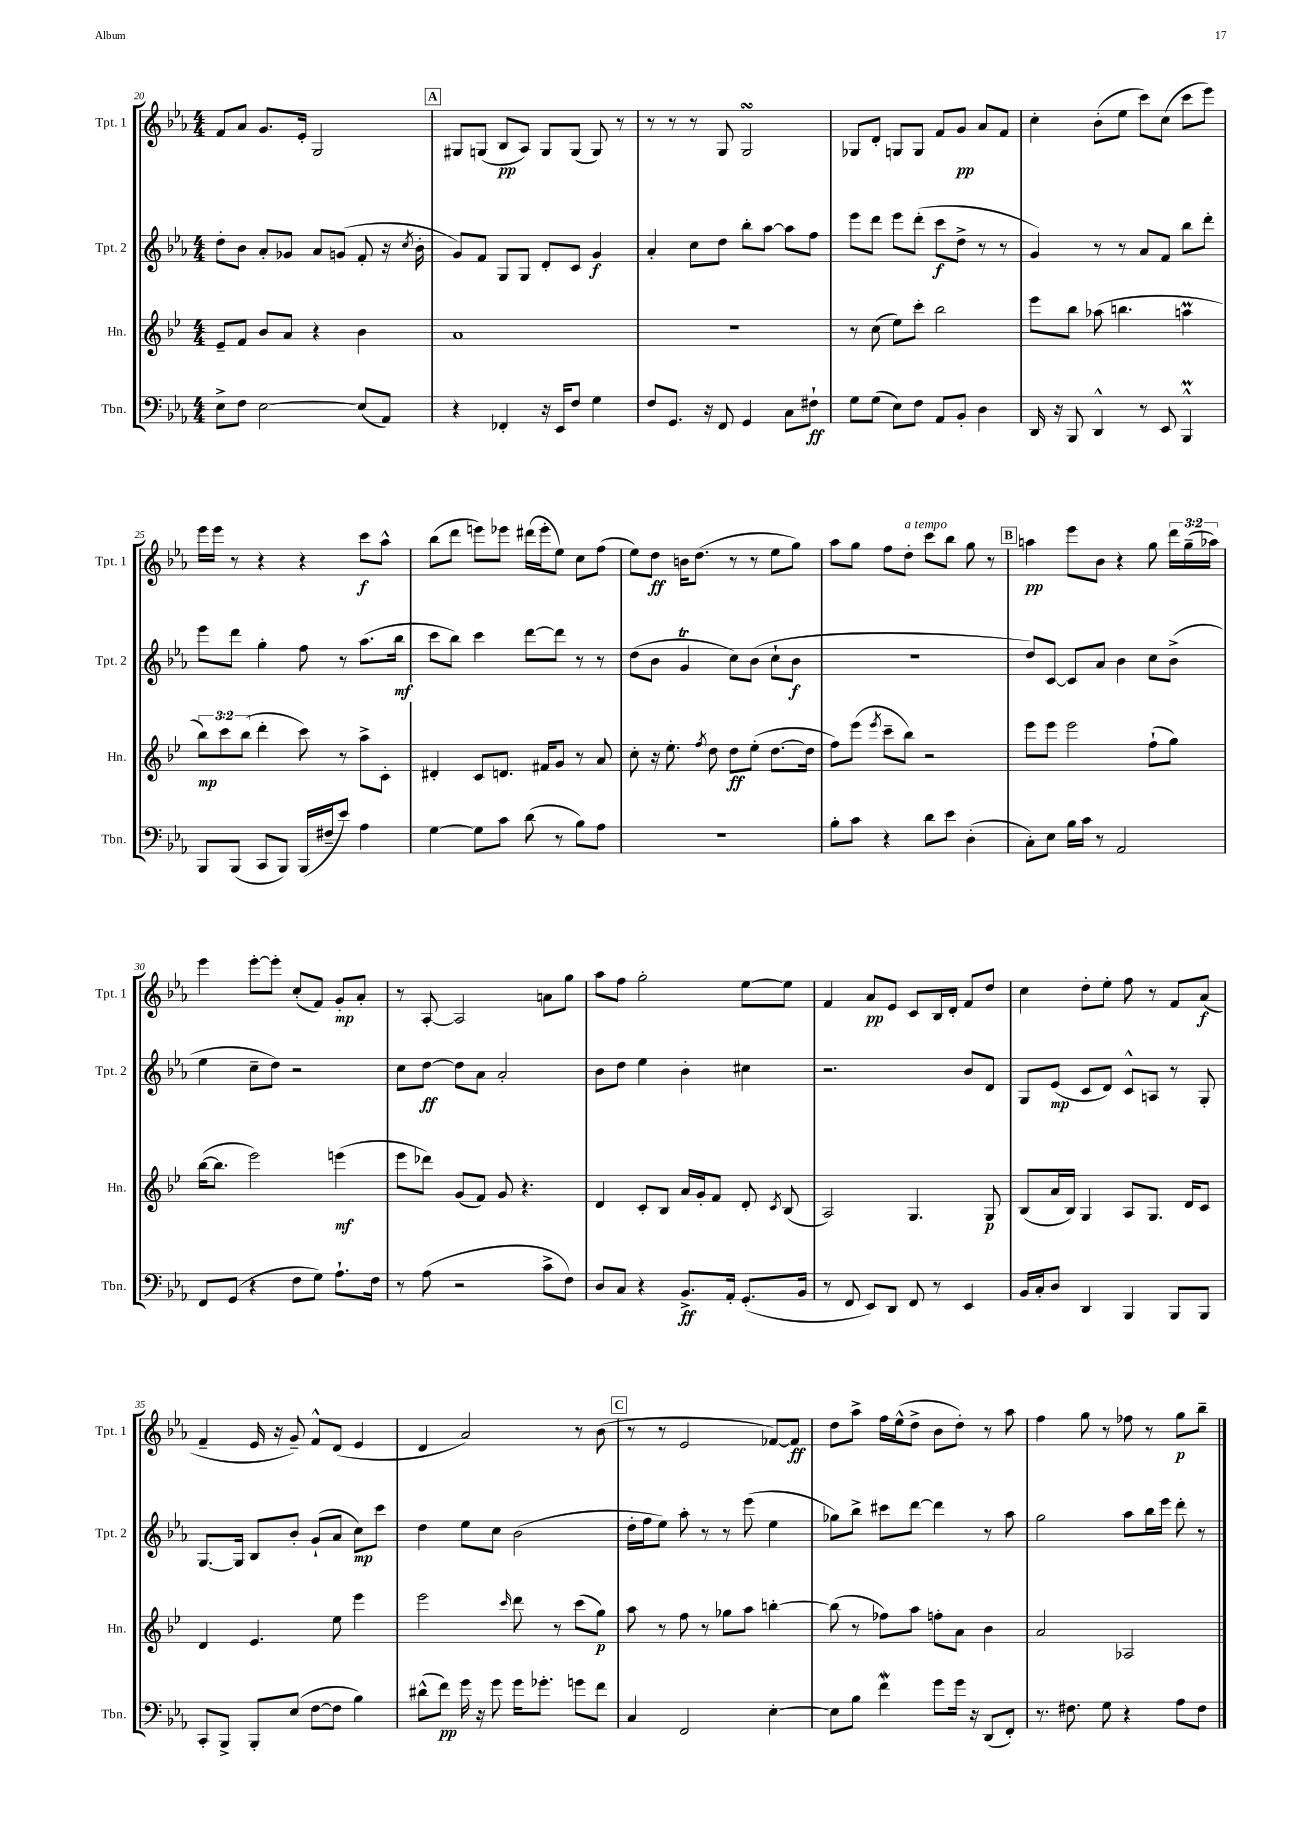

**kern	**dynam	**kern	**dynam	**kern	**dynam	**kern	**dynam
*part4	*part4	*part3	*part3	*part2	*part2	*part1	*part1
*staff4	*staff4	*staff3	*staff3	*staff2	*staff2	*staff1	*staff1
*I"Tbn.	*	*I"Hn.	*	*I"Tpt. 2	*	*I"Tpt. 1	*
*I'Tbn.	*	*I'Hn.	*	*I'Tpt. 2	*	*I'Tpt. 1	*
*clefF4	*	*clefG2	*	*clefG2	*	*clefG2	*
*k[b-e-a-]	*	*k[b-e-]	*	*k[b-e-a-]	*	*k[b-e-a-]	*
*M4/4	*	*M4/4	*	*M4/4	*	*M4/4	*
=20	=20	=20	=20	=20	=20	=20	=20
8E-^\L	.	8e-~/L	.	8dd'\L	.	8f/L	.
8F\J	.	8f/J	.	8b-\J	.	8a-/J	.
[2E-\	.	8b-/L	.	8a-'/L	.	8.g/L	.
.	.	8a/J	.	8g-X/J	.	.	.
.	.	.	.	.	.	16e-'/Jk	.
.	.	4r	.	8a-/L	.	2G/	.
.	.	.	.	(8gn/J	.	.	.
(8E-/L]	.	4b-\	.	8f'/	.	.	.
8AA-/J)	.	.	.	16r	.	.	.
.	.	.	.	8qcc/	.	.	.
.	.	.	.	16b-'\	.	.	.
!!LO:REH:place=s1:t=A
=21	=21	=21	=21	=21	=21	=21	=21
4r	.	1a	.	8g/L)	.	8G#X/L	.
.	.	.	.	8f/J	.	(8Gn/J	.
4FF-X'/	.	.	.	8G/L	.	8B-/L	pp
.	.	.	.	8G/J	.	8A-/J)	.
16r	.	.	.	8d'/L	.	8G/L	.
16EE-/KL	.	.	.	.	.	.	.
8F/J	.	.	.	8c/J	.	(8G/J	.
4G\	.	.	.	4g/	f	8G/)	.
.	.	.	.	.	.	8r	.
=22	=22	=22	=22	=22	=22	=22	=22
8F/L	.	1r	.	4a-'/	.	8r	.
8.GG/J	.	.	.	.	.	8r	.
.	.	.	.	8cc\L	.	8r	.
16r	.	.	.	.	.	.	.
8FF/	.	.	.	8dd\J	.	8G/	.
4GG/	.	.	.	8bb-'\L	.	2GsSsS/	.
.	.	.	.	[8aa-\J	.	.	.
8C\L	.	.	.	8aa-\L]	.	.	.
8F#X`\J	ff	.	.	8ff\J	.	.	.
=23	=23	=23	=23	=23	=23	=23	=23
8G\L	.	8r	.	8eee-\L	.	8G-X/L	.
(8G\J	.	(8cc\	.	8ddd\J	.	8d'/J	.
8E-\L)	.	8ee-\L)	.	8eee-\L	.	8Gn/L	.
8F\J	.	8ccc'\J	.	(8ddd'\J	.	8G/J	.
8AA-/L	.	2bb-\	.	8ccc\L	f	8f/L	.
8BB-'/J	.	.	.	8dd^\J	.	8g/J	pp
4D\	.	.	.	8r	.	8a-/L	.
.	.	.	.	8r	.	8f/J	.
=24	=24	=24	=24	=24	=24	=24	=24
16DD/	.	8eee-\L	.	4g/)	.	4cc'\	.
16r	.	.	.	.	.	.	.
8BBB-/	.	8bb-\J	.	.	.	.	.
4DD^^/	.	(8aa-X\	.	8r	.	(8b-'\L	.
.	.	4.bbn\	.	8r	.	8ee-\J	.
8r	.	.	.	8a-/L	.	8ccc\L)	.
8EE-/	.	.	.	8f/J	.	(8cc\J	.
4BBB-M^^/	.	4aanm\	.	8bb-\L	.	8ccc\L	.
.	.	.	.	8ddd'\J	.	8eee-\J)	.
!!LO:LB:g=z
=25	=25	=25	=25	=25	=25	=25	=25
8BBB-/L	.	12bb-\L)	mp	8eee-\L	.	16eee-\LL	.
.	.	.	.	.	.	16eee-\JJ	.
.	.	12ccc\	.	.	.	.	.
(8BBB-/J	.	.	.	8ddd\J	.	8r	.
.	.	(12bb-\J	.	.	.	.	.
8CC/L	.	4ddd'\	.	4gg'\	.	4r	.
8BBB-/J)	.	.	.	.	.	.	.
(16BBB-/LL	.	8ccc\)	.	8ff\	.	4r	.
16F#X~/J	.	.	.	.	.	.	.
8e-/J)	.	8r	.	8r	.	.	.
4A-\	.	8aa^\L	.	(8.aa-\L	.	8ccc\L	f
.	.	8c'\J	.	.	.	8aa-^^\J	.
.	.	.	.	16bb-\Jk	mf	.	.
=26	=26	=26	=26	=26	=26	=26	=26
[4G\	.	4d#X'/	.	8ccc\L	.	(8bb-\L	.
.	.	.	.	8bb-\J)	.	8ddd\J	.
8G\L]	.	8c/L	.	4ccc\	.	8eeen\L)	.
8c\J	.	8.dn/J	.	.	.	8eee-X\J	.
(8d\	.	.	.	[8ddd\L	.	(16ddd#X\LL	.
.	.	16f#X/KL	.	.	.	16eee-'\J	.
8r	.	8g/J	.	8ddd\J]	.	8ee-\J)	.
8B-\L)	.	8r	.	8r	.	8cc\L	.
8A-\J	.	8a/	.	8r	.	(8ff\J	.
=27	=27	=27	=27	=27	=27	=27	=27
1r	.	8cc'\	.	(8dd\L	.	8ee-\L)	.
.	.	16r	.	8b-\J	.	8dd\J	ff
.	.	8.ee-'\	.	.	.	.	.
.	.	.	.	4gt/	.	16bn\KL	.
.	.	.	.	.	.	(8.dd\J	.
.	.	8qff/	.	.	.	.	.
.	.	8dd\	.	.	.	.	.
.	.	8dd\L	ff	8cc\L)	.	8r	.
.	.	(8ee-'\J	.	(8b-\J	.	8r	.
.	.	[8.dd\L	.	8cc`\L	.	8ee-\L	.
.	.	.	.	8b-\J	f	8gg\J)	.
.	.	16dd\Jk]	.	.	.	.	.
=28	=28	=28	=28	=28	=28	=28	=28
8B-'\L	.	8ff\L)	.	1r	.	8aa-\L	.
8c\J	.	(8eee-\J	.	.	.	8gg\J	.
.	.	8qeee-/	.	.	.	.	.
4r	.	8ccc~\L	.	.	.	8ff\L	.
!	!	!	!	!	!	!LO:TX:a:i:t=a tempo	!
.	.	8bb-\J)	.	.	.	8dd'\J	.
8d\L	.	2r	.	.	.	8ccc\L	.
8e-\J	.	.	.	.	.	8bb-\J	.
(4D'\	.	.	.	.	.	8gg\	.
.	.	.	.	.	.	8r	.
!!LO:REH:place=s1:t=B
=29	=29	=29	=29	=29	=29	=29	=29
8C'\L)	.	8eee-\L	.	8dd/L)	.	4aan\	pp
8E-\J	.	8eee-\J	.	[8c/J	.	.	.
16B-\LL	.	2eee-\	.	8c/L]	.	8eee-\L	.
16c\JJ	.	.	.	.	.	.	.
8r	.	.	.	8a-/J	.	8b-\J	.
2AA-/	.	.	.	4b-\	.	4r	.
.	.	(8ff`\L	.	8cc\L	.	8gg\	.
.	.	8gg\J)	.	(8b-^\J	.	24ddd\LL	.
.	.	.	.	.	.	(24gg~\	.
.	.	.	.	.	.	24aa-X\JJ)	.
!!LO:LB:g=z
=30	=30	=30	=30	=30	=30	=30	=30
8FF/L	.	([16bb-\KL	.	4ee-\	.	4eee-\	.
.	.	8.bb-\J]	.	.	.	.	.
(8GG/J	.	.	.	.	.	.	.
4r	.	2eee-\)	.	8cc~\L	.	[8eee-'\L	.
.	.	.	.	8dd\J)	.	8eee-'\J]	.
8F\L	.	.	.	2r	.	(8cc'/L	.
8G\J)	.	.	.	.	.	8f/J)	.
8.A-`\L	.	(4eeen\	mf	.	.	8g'/L	mp
.	.	.	.	.	.	8a-'/J	.
16F\Jk	.	.	.	.	.	.	.
=31	=31	=31	=31	=31	=31	=31	=31
8r	.	8eee-\L	.	8cc\L	.	8r	.
(8A-\	.	8ddd-X\J)	.	[8dd\J	ff	[8A-'/	.
2r	.	(8g/L	.	8dd\L]	.	2A-/]	.
.	.	8f/J)	.	8a-\J	.	.	.
.	.	8g/	.	2a-'/	.	.	.
.	.	4.r	.	.	.	.	.
8c^\L	.	.	.	.	.	8an\L	.
8F\J)	.	.	.	.	.	8gg\J	.
=32	=32	=32	=32	=32	=32	=32	=32
8D/L	.	4d/	.	8b-\L	.	8aa-\L	.
8C/J	.	.	.	8dd\J	.	8ff\J	.
4r	.	8c'/L	.	4ee-\	.	2gg'\	.
.	.	8B-/J	.	.	.	.	.
8.BB-^/L	ff	16a/LL	.	4b-'\	.	.	.
.	.	16g'/J	.	.	.	.	.
.	.	8f/J	.	.	.	.	.
16AA-'/Jk	.	.	.	.	.	.	.
(8.GG'/L	.	8d'/	.	4cc#X\	.	[8ee-\L	.
.	.	8qc/	.	.	.	.	.
.	.	(8B-/	.	.	.	8ee-\J]	.
16BB-/Jk	.	.	.	.	.	.	.
=33	=33	=33	=33	=33	=33	=33	=33
8r	.	2A/)	.	2.r	.	4f/	.
8FF/	.	.	.	.	.	.	.
8EE-/L)	.	.	.	.	.	8a-/L	pp
8DD/J	.	.	.	.	.	8e-/J	.
8FF/	.	4.G/	.	.	.	8c/L	.
8r	.	.	.	.	.	16B-/L	.
.	.	.	.	.	.	16d'/JJ	.
4EE-/	.	.	.	8b-/L	.	8f/L	.
.	.	8G/	p	8d/J	.	8dd/J	.
=34	=34	=34	=34	=34	=34	=34	=34
16BB-/LL	.	(8B-/L	.	8G/L	.	4cc\	.
16C'/J	.	.	.	.	.	.	.
8D/J	.	16a/L	.	(8e-/J	mp	.	.
.	.	16B-/JJ)	.	.	.	.	.
4DD/	.	4G/	.	8c/L	.	8dd'\L	.
.	.	.	.	8d/J)	.	8ee-'\J	.
4BBB-/	.	8A/L	.	8c^^/L	.	8ff\	.
.	.	8.G/J	.	8An/J	.	8r	.
8BBB-/L	.	.	.	8r	.	8f/L	.
.	.	16d/KL	.	.	.	.	.
8BBB-/J	.	8c/J	.	8G'/	.	(8a-/J	f
!!LO:LB:g=z
=35	=35	=35	=35	=35	=35	=35	=35
8CC'/L	.	4d/	.	[8.G/L	.	4f~/	.
8BBB-^/J	.	.	.	.	.	.	.
.	.	.	.	16G/Jk]	.	.	.
8BBB-'/L	.	4.e-/	.	8B-/L	.	16e-/	.
.	.	.	.	.	.	16r	.
(8E-/J	.	.	.	8b-'/J	.	8g~/)	.
[8F\L	.	.	.	(8g`/L	.	8f^^/L	.
8F\J]	.	8ee-\	.	8a-/J	.	(8d/J	.
4B-\)	.	4eee-\	.	8cc\L)	mp	4e-/	.
.	.	.	.	8ccc\J	.	.	.
=36	=36	=36	=36	=36	=36	=36	=36
(8d#X^^\L	.	2eee-\	.	4dd\	.	4d/	.
8f\J)	pp	.	.	.	.	.	.
16g\	.	.	.	8ee-\L	.	2a-/)	.
16r	.	.	.	.	.	.	.
8g\	.	.	.	8cc\J	.	.	.
.	.	16qqccc/	.	.	.	.	.
16g\KL	.	8ddd\	.	(2b-\	.	.	.
8.g-X'\J	.	.	.	.	.	.	.
.	.	8r	.	.	.	.	.
8gn\L	.	(8ccc\L	.	.	.	8r	.
8f\J	.	8gg\J)	p	.	.	(8b-\	.
!!LO:REH:place=s1:t=C
=37	=37	=37	=37	=37	=37	=37	=37
4C/	.	8aa\	.	16dd'\LL	.	8r	.
.	.	.	.	16ff\J	.	.	.
.	.	8r	.	8ee-\J)	.	8r	.
2FF/	.	8ff\	.	8aa-'\	.	2e-/	.
.	.	8r	.	8r	.	.	.
.	.	8gg-X\L	.	8r	.	.	.
.	.	8aa\J	.	(8eee-\	.	.	.
[4E-'\	.	[4bbn'\	.	4ee-\	.	[8f-X/L)	.
.	.	.	.	.	.	8f-/J]	ff
=38	=38	=38	=38	=38	=38	=38	=38
8E-\L]	.	(8bb\]	.	8gg-X\L)	.	8dd\L	.
8B-\J	.	8r	.	8bb-^\J	.	8aa-^\J	.
4fW\	.	8ff-X\L)	.	8ccc#X\L	.	16ff\LL	.
.	.	.	.	.	.	(16ee-^^\J	.
.	.	8aa\J	.	[8ddd\J	.	8dd^\J	.
8g\L	.	8ffn'\L	.	4ddd\]	.	8b-\L	.
16g\Jk	.	8a\J	.	.	.	8dd'\J)	.
16r	.	.	.	.	.	.	.
(8DD/L	.	4b-\	.	8r	.	8r	.
8FF'/J)	.	.	.	8aa-\	.	8aa-\	.
=39	=39	=39	=39	=39	=39	=39	=39
8.r	.	2a/	.	2gg\	.	4ff\	.
8.F#X\	.	.	.	.	.	.	.
.	.	.	.	.	.	8gg\	.
8G\	.	.	.	.	.	8r	.
4r	.	2A-X/	.	8aa-\L	.	8ff-X\	.
.	.	.	.	16bb-\L	.	8r	.
.	.	.	.	16eee-\JJ	.	.	.
8A-\L	.	.	.	8ddd'\	.	8gg\L	p
8F#\J	.	.	.	8r	.	8bb-~\J	.
==	==	==	==	==	==	==	==
*-	*-	*-	*-	*-	*-	*-	*-
